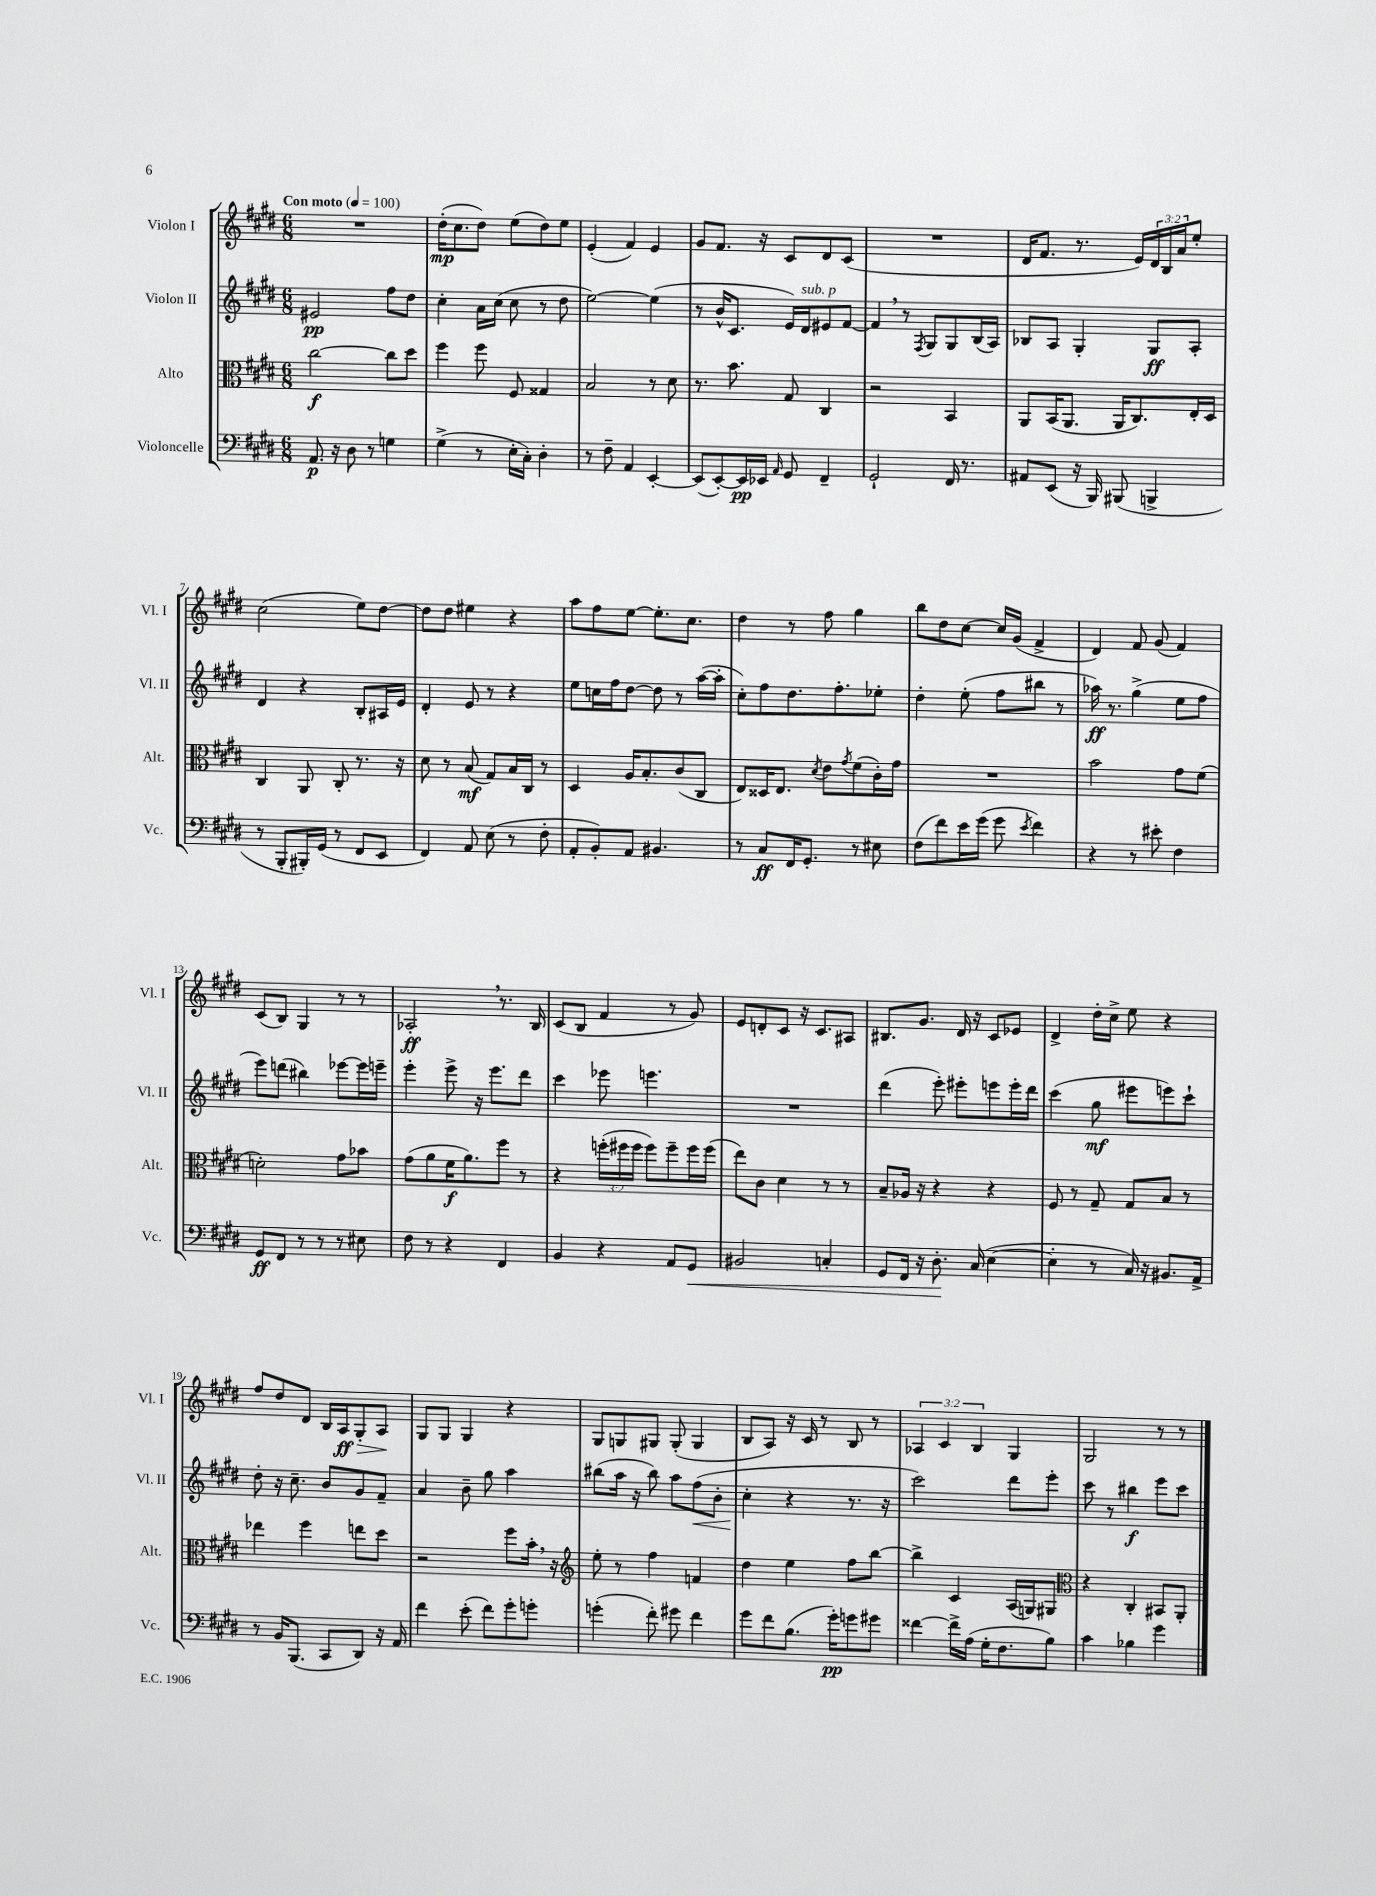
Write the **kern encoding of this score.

**kern	**dynam	**kern	**dynam	**kern	**dynam	**kern	**dynam
*part4	*part4	*part3	*part3	*part2	*part2	*part1	*part1
*staff4	*staff4	*staff3	*staff3	*staff2	*staff2	*staff1	*staff1
*I"Violoncelle	*	*I"Alto	*	*I"Violon II	*	*I"Violon I	*
*I'Vc.	*	*I'Alt.	*	*I'Vl. II	*	*I'Vl. I	*
*clefF4	*	*clefC3	*	*clefG2	*	*clefG2	*
*k[f#c#g#d#]	*	*k[f#c#g#d#]	*	*k[f#c#g#d#]	*	*k[f#c#g#d#]	*
*M6/8	*	*M6/8	*	*M6/8	*	*M6/8	*
*MM100	*	*MM100	*	*MM100	*	*MM100	*
=1	=1	=1	=1	=1	=1	=1	=1
!	!	!	!	!	!	!LO:TX:a:B:t=Con moto	!
8.AA/	p	[2cc#\	f	2e#X/	pp	2.r	.
16r	.	.	.	.	.	.	.
8D#\	.	.	.	.	.	.	.
8r	.	.	.	.	.	.	.
4Gn\	.	8cc#\L]	.	8ff#\L	.	.	.
.	.	8dd#\J	.	8dd#\J	.	.	.
=2	=2	=2	=2	=2	=2	=2	=2
(4G#^\	.	4ff#\	.	4cc#'\	.	(16dd#'\KL	mp
.	.	.	.	.	.	8.cc#\	.
8r	.	8ff#\	.	16a\LL	.	8dd#\J)	.
.	.	.	.	(16cc#\JJ	.	.	.
16E'\LL	.	8F#/	.	8cc#\	.	(8ee\L	.
16C#'\JJ)	.	.	.	.	.	.	.
4D#'\	.	4G##X/	.	8r	.	8dd#\)	.
.	.	.	.	8dd#\	.	8ee\J	.
=3	=3	=3	=3	=3	=3	=3	=3
8r	.	2B/	.	[2ee\)	.	(4e'/	.
8F#~\	.	.	.	.	.	.	.
4AA/	.	.	.	.	.	4f#/)	.
[4EE'/	.	8r	.	(4ee\]	.	4e/	.
.	.	8d#\	.	.	.	.	.
=4	=4	=4	=4	=4	=4	=4	=4
(8EE/L]	.	8.r	.	8r	.	8g#/L	.
[8EE'/)	.	.	.	16b^^/KL	.	8.f#/J	.
.	.	8.b\	.	8.c#/J	.	.	.
16EE/L]	pp	.	.	.	.	.	.
16EE-X/JJ	.	.	.	.	.	16r	.
16qqAA/	.	.	.	.	.	.	.
8GG#/	.	8G#/	.	16e/LL)	.	8c#/L	.
!	!	!	!	!LO:TX:a:i:t=sub. p	!	!	!
.	.	.	.	16d#/J	.	.	.
4FF#~/	.	4C#/	.	8e#X/	.	8d#/	.
.	.	.	.	[8f#/J	.	(8c#/J	.
=5	=5	=5	=5	=5	=5	=5	=5
2GG#`/	.	2r	.	4f#,/]	.	2.r	.
.	.	.	.	8r	.	.	.
.	.	.	.	8qF#/	.	.	.
.	.	.	.	8G#/L	.	.	.
16FF#/	.	4BB/	.	8G#/	.	.	.
8.r	.	.	.	.	.	.	.
.	.	.	.	(16B/L	.	.	.
.	.	.	.	16A/JJ)	.	.	.
=6	=6	=6	=6	=6	=6	=6	=6
8AA#X/L	.	8AA/L	.	8B-X/L	.	16d#/KL	.
.	.	.	.	.	.	8.f#/J	.
(8EE/J	.	(16BB/K	.	8A/J	.	.	.
.	.	8.AA/J	.	.	.	.	.
16r	.	.	.	4G#'/	.	8.r	.
16BBB/)	.	.	.	.	.	.	.
(8BBB#X/	.	16AA/KL	.	.	.	.	.
.	.	8.C#/)	.	.	.	16e/LL)	.
4BBBn^/	.	.	.	8G#/L	ff	24d#/	.
.	.	.	.	.	.	24B/	.
.	.	.	.	.	.	24a/J	.
.	.	16E'/L	.	8A'/J	.	8ee'/J	.
.	.	16D#/JJ	.	.	.	.	.
!!LO:LB:g=z
=7	=7	=7	=7	=7	=7	=7	=7
8r	.	4C#/	.	4d#/	.	(2cc#\	.
8BBB'/L	.	.	.	.	.	.	.
16BBB#X'/L)	.	8AA/	.	4r	.	.	.
(16GG#/JJ	.	.	.	.	.	.	.
8r	.	8C#'/	.	.	.	.	.
8FF#/L	.	8.r	.	8B'/L	.	8ee\L)	.
8EE/J	.	.	.	16A#X/L	.	[8dd#\J	.
.	.	16r	.	16e/JJ	.	.	.
=8	=8	=8	=8	=8	=8	=8	=8
4FF#/)	.	8d#\	.	4d#'/	.	8dd#\L]	.
.	.	8r	.	.	.	8dd#\J	.
8AA/	.	(8B/	mf	8e/	.	4ee#X\	.
(8E\	.	8G#/L)	.	8r	.	.	.
8r	.	16B/L	.	4r	.	4r	.
.	.	16C#/JJ	.	.	.	.	.
8F#'\	.	8r	.	.	.	.	.
=9	=9	=9	=9	=9	=9	=9	=9
8AA'/L	.	4D#/	.	8ee\L	.	8aa\L	.
8BB'/)	.	.	.	16ccn\L	.	8ff#\	.
.	.	.	.	16ff#\J	.	.	.
8AA/J	.	16A/KL	.	[8dd#\J	.	[8ee\J	.
.	.	8.B'/	.	.	.	.	.
4.BB#X/	.	.	.	8dd#\]	.	8.ee'\L]	.
.	.	(8c#/	.	8r	.	.	.
.	.	.	.	.	.	8.cc#\J	.
.	.	8C#/J	.	([16aa\LL	.	.	.
.	.	.	.	16aa'\JJ]	.	.	.
=10	=10	=10	=10	=10	=10	=10	=10
8r	.	8E/L)	.	8cc#'\L)	.	4dd#\	.
8C#/L	ff	16D##X/K	.	8ff#\	.	.	.
.	.	8.E/J	.	.	.	.	.
16FF#/K	.	.	.	8.dd#\	.	8r	.
8.GG#'/J	.	.	.	.	.	.	.
.	.	8qd#/	.	.	.	.	.
.	.	8e\L	.	.	.	8ff#\	.
.	.	.	.	8.ff#'\	.	.	.
.	.	8qg#/	.	.	.	.	.
8r	.	(8f#\	.	.	.	4gg#\	.
8E#X\	.	16c#'\L)	.	8ee-X'\J	.	.	.
.	.	16g#\JJ	.	.	.	.	.
=11	=11	=11	=11	=11	=11	=11	=11
(8F#\L	.	2.r	.	4dd#'\	.	8bb\L	.
8f#\)	.	.	.	.	.	8dd#\	.
16e\L	.	.	.	(8ee'\	.	[8cc#\J	.
(16g#\JJ	.	.	.	.	.	.	.
8g#\	.	.	.	8ff#\L	.	16cc#/LL]	.
.	.	.	.	.	.	(16g#/JJ	.
8qe/	.	.	.	.	.	.	.
4f#\)	.	.	.	8bb#X\J	.	4f#^/	.
.	.	.	.	8r	.	.	.
=12	=12	=12	=12	=12	=12	=12	=12
4r	.	2b\	.	16aa-X\)	ff	4d#/)	.
.	.	.	.	8.r	.	.	.
8r	.	.	.	(4gg#^\	.	8f#/	.
8e#X'\	.	.	.	.	.	(8g#/	.
4F#\	.	8g#\L	.	8ee\L	.	4f#/)	.
.	.	(8f#\J	.	8ff#\J	.	.	.
!!LO:LB:g=z
=13	=13	=13	=13	=13	=13	=13	=13
8GG#/L	ff	2dn'\)	.	8eee\L)	.	(8c#/L	.
8FF#/J	.	.	.	(8dddn\J	.	8B/J)	.
8r	.	.	.	4bb#X\)	.	4G#/	.
8r	.	.	.	.	.	.	.
8r	.	8g#\L	.	[8eee-X\L	.	8r	.
8E#X\	.	8b-X\J	.	16eee-\L]	.	8r	.
.	.	.	.	16eeen~\JJ	.	.	.
=14	=14	=14	=14	=14	=14	=14	=14
8F#\	.	(8g#\L	.	4eee'\	.	2A-X',/	ff
8r	.	8a\	.	.	.	.	.
4r	.	16f#\K	f	8eee^\	.	.	.
.	.	8.a\)	.	.	.	.	.
.	.	.	.	16r	.	.	.
.	.	.	.	8.eee\L	.	.	.
4FF#/	.	8ff#\J	.	.	.	8.r	.
.	.	8r	.	8ddd#\J	.	.	.
.	.	.	.	.	.	16B/	.
=15	=15	=15	=15	=15	=15	=15	=15
4BB/	.	4r	.	4ccc#\	.	(8c#/L	.
.	.	.	.	.	.	8B/J	.
4r	.	(24ffn'\LL	.	8eee-X\	.	4f#/	.
.	.	24ff#X\	.	.	.	.	.
.	.	24ff#\JJ	.	.	.	.	.
.	.	8ff#\L)	.	4.eeen\	.	.	.
8AA/L	.	8ff#~\	.	.	.	8r	.
!	!LO:HP:b	!	!	!	!	!	!
8GG#/J	<	16ff#\L	.	.	.	8g#/)	.
.	.	(16ff#\JJ	.	.	.	.	.
=16	=16	=16	=16	=16	=16	=16	=16
2BB#X/	.	8ee\L)	.	2.r	.	8e/L	.
.	.	8c#\J	.	.	.	8dn'/	.
.	.	4d#\	.	.	.	8c#/J	.
.	.	.	.	.	.	16r	.
.	.	.	.	.	.	8.c#/L	.
4Cn'/	.	8r	.	.	.	.	.
.	.	8r	.	.	.	8A#X/J	.
=17	=17	=17	=17	=17	=17	=17	=17
8GG#/L	.	8B~/L	.	(4ddd#\	.	8.B#X/L	.
16FF#/Jk	.	16A-X/Jk	.	.	.	.	.
16r	.	16r	.	.	.	8.g#/J	.
8.D#'\	.	4r	.	8eee'\)	.	.	.
.	.	.	.	8eee#X'\L	.	16d#/	.
(16C#/	[	.	.	.	.	16r	.
[4E\	.	4r	.	8eeen\	.	8c#/L	.
.	.	.	.	16eee'\L	.	8e-X/J	.
.	.	.	.	16ddd#\JJ	.	.	.
=18	=18	=18	=18	=18	=18	=18	=18
4E'\]	.	8F#/	.	(4ccc#\	.	4d#^/	.
.	.	8r	.	.	.	.	.
8r	.	8G#~/	.	8gg#\	mf	16dd#'\LL	.
.	.	.	.	.	.	16cc#^\JJ	.
16C#/)	.	8G#/L	.	8eee#X\L	.	8ee\	.
16r	.	.	.	.	.	.	.
8.BB#X/L	.	8B/J	.	8eeen\)	.	4r	.
.	.	8r	.	8ccc#`\J	.	.	.
16AA^/Jk	.	.	.	.	.	.	.
!!LO:LB:g=z
=19	=19	=19	=19	=19	=19	=19	=19
8r	.	4ee-X\	.	8dd#'\	.	8ff#/L	.
16BB/KL	.	.	.	16r	.	8dd#/	.
(8.BBB/J	.	.	.	8.cc#~\	.	.	.
.	.	4ff#\	.	.	.	8d#/J	.
8CC#/L	.	.	.	8b/L	.	16B/LL	.
!	!	!	!	!	!	!	!LO:HP:b
.	.	.	.	.	.	16A/J	> ff
8DD#/J)	.	8een\L	.	8g#/	.	8G#'/	.
16r	.	8dd#\J	.	8f#~/J	.	8A/J	.
16AA/	.	.	.	.	.	.	.
.	.	.	.	.	.	.	]
=20	=20	=20	=20	=20	=20	=20	=20
4f#\	.	2r	.	4a/	.	8G#/L	.
.	.	.	.	.	.	8G#/J	.
(8e'\	.	.	.	8b~\	.	4G#/	.
8f#\L)	.	.	.	8gg#\	.	.	.
8g#'\	.	8ff#\L	.	4aa\	.	4r	.
8gn'\J	.	16b',\Jk	.	.	.	.	.
.	.	16r	.	.	.	.	.
=21	=21	=21	=21	=21	=21	=21	=21
*	*	*clefG2	*	*	*	*	*
(4gn'\	.	8ee'\	.	(8bb#X\L	.	8G#/L	.
.	.	8r	.	16aa\Jk	.	8Gn/	.
.	.	.	.	16r	.	.	.
8f#'\)	.	4ff#\	.	8bb#\)	.	8G#X/J	.
8g#X\	.	.	.	8aa\L	.	(8G#'/	.
!	!	!	!	!	!LO:HP:b	!	!
4f#\	.	4fn/	.	(8ff#\	<	4G#/	.
.	.	.	.	8b'\J	.	.	.
=22	=22	=22	=22	=22	=22	=22	=22
8g#\L	.	4dd#\	.	4cc#'\	.	8B/L	.
8f#\	.	.	.	.	.	8A/J)	.
(8.B\J	.	4ee\	.	4r	[	16r	.
.	.	.	.	.	.	16c#/	.
.	.	.	.	.	.	8r	.
16g#'\KL)	pp	.	.	.	.	.	.
8gn\	.	8ff#\L	.	8.r	.	8B/	.
8g#X\J	.	[8bb\J	.	.	.	8r	.
.	.	.	.	16r	.	.	.
=23	=23	=23	=23	=23	=23	=23	=23
[4f##X\	.	4bb^\]	.	2ccc#\)	.	6A-X/	.
.	.	.	.	.	.	6c#/	.
16f##^\LL]	.	4c#/	.	.	.	.	.
(16A\JJ	.	.	.	.	.	.	.
.	.	.	.	.	.	6B/	.
16G#'\KL	.	.	.	.	.	.	.
8.F#\	.	.	.	.	.	.	.
.	.	(16A/LL	.	8ddd#\L	.	4G#/	.
.	.	16Gn/J)	.	.	.	.	.
8B\J)	.	8G#X/J	.	8eee'\J	.	.	.
=24	=24	=24	=24	=24	=24	=24	=24
*	*	*clefC3	*	*	*	*	*
4c#\	.	4r	.	8ccc#\	.	2G#/	.
.	.	.	.	8r	.	.	.
4B-X\	.	4C#'/	.	4bb#X\	f	.	.
4g#\	.	8BB#X/L	.	8eee\L	.	8r	.
.	.	8AA'/J	.	8ccc#\J	.	8r	.
==	==	==	==	==	==	==	==
*-	*-	*-	*-	*-	*-	*-	*-
